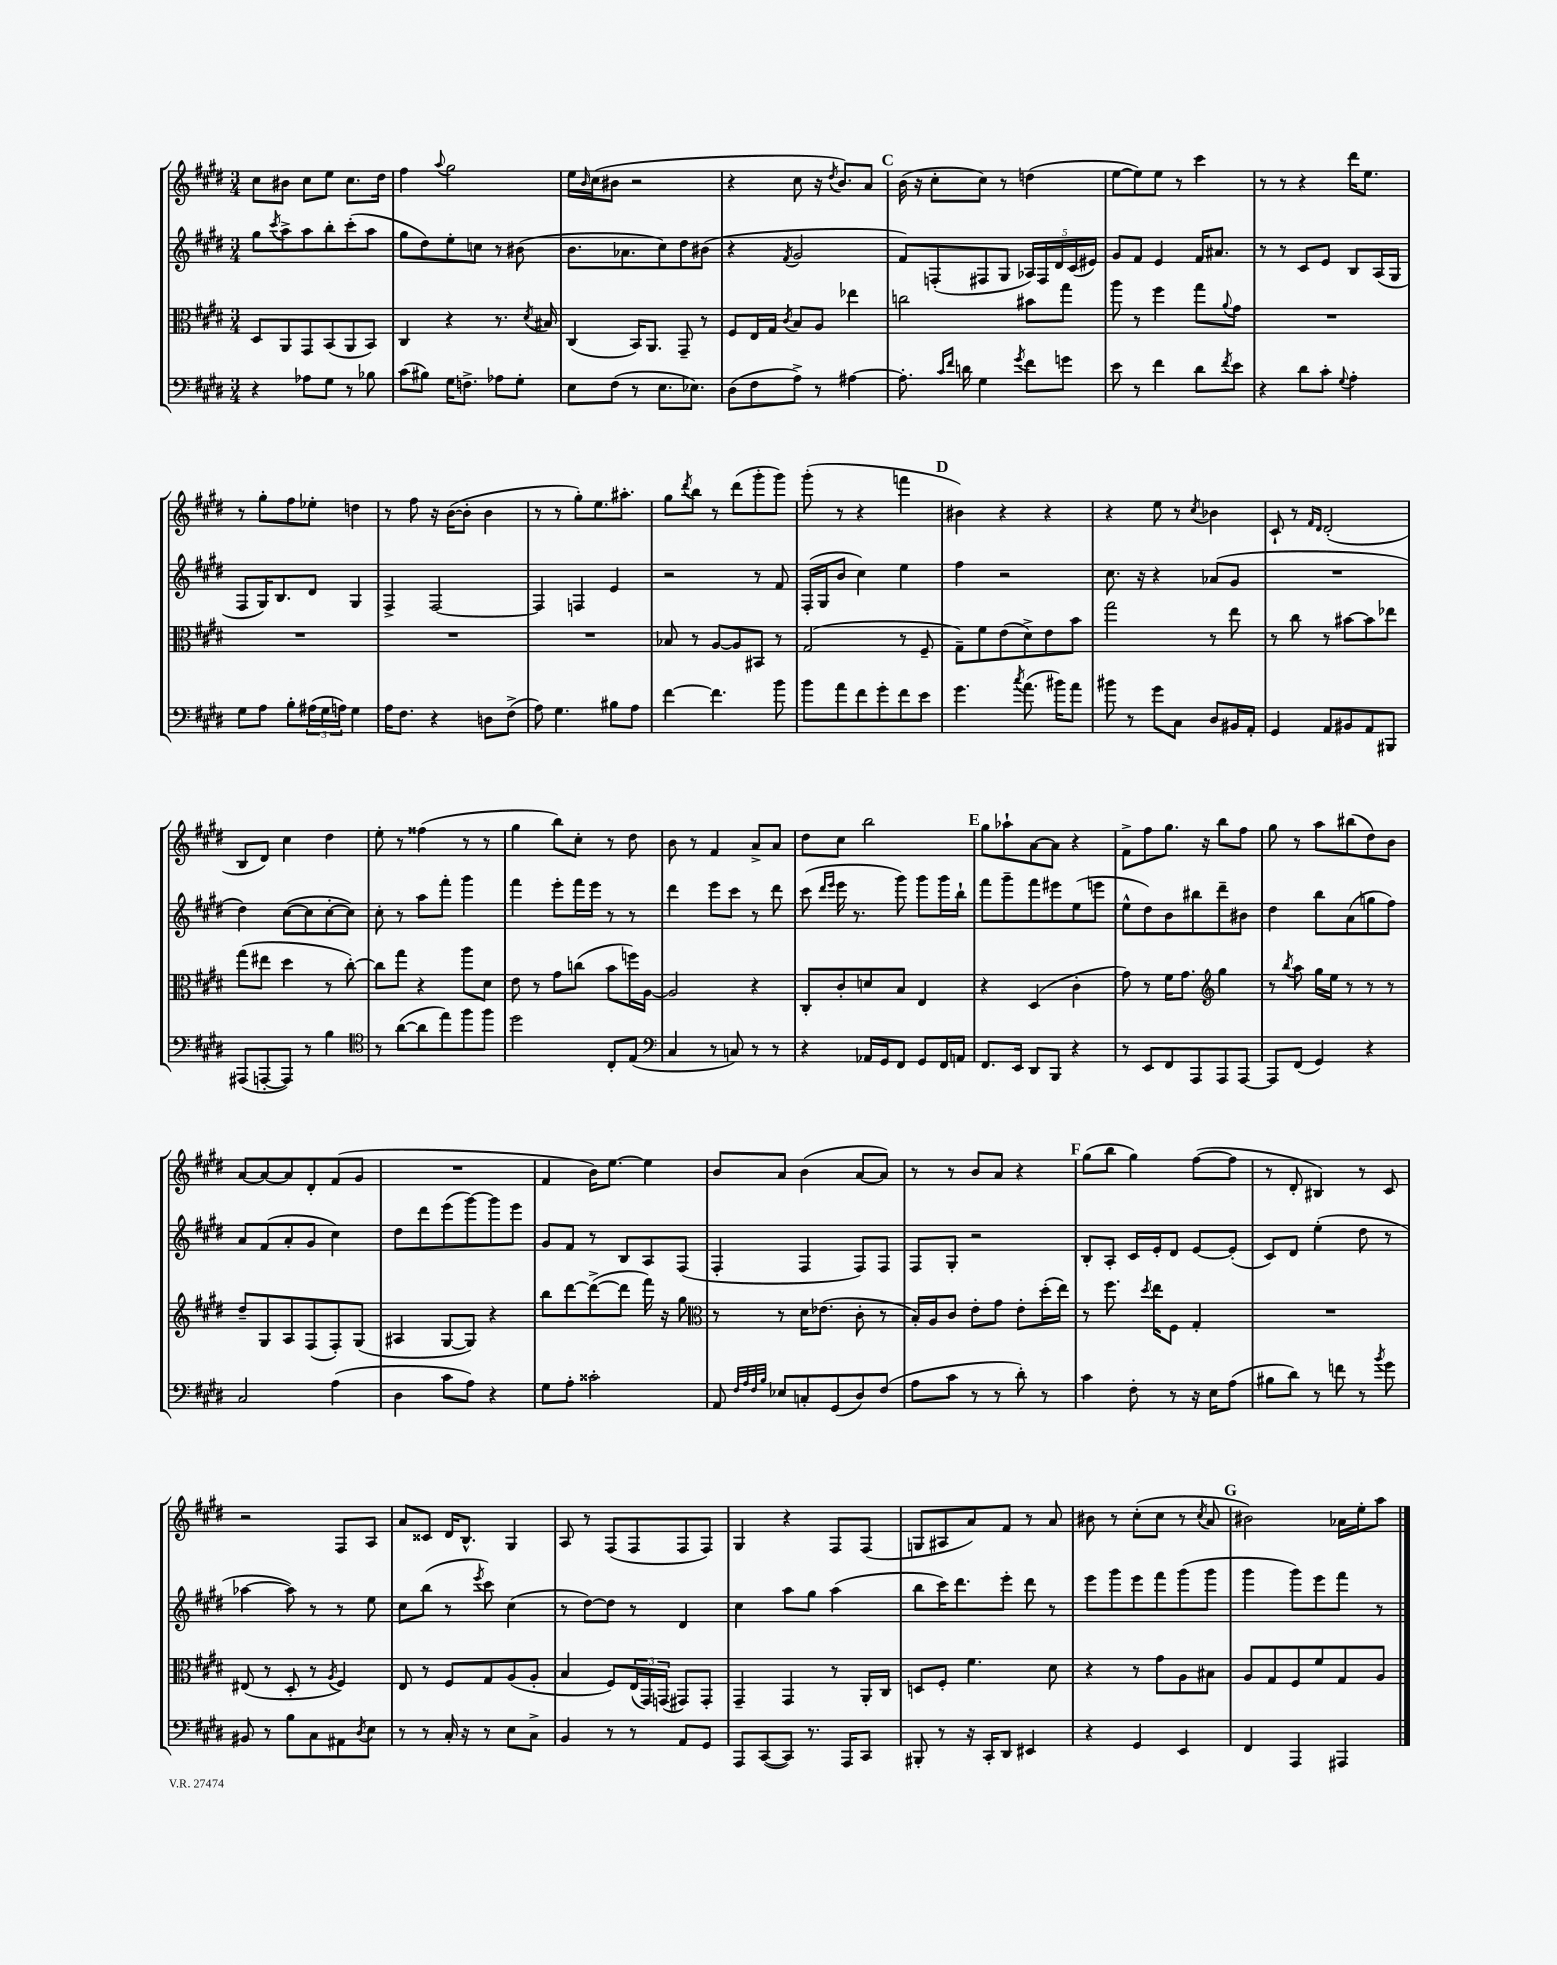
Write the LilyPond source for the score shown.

<<
\new StaffGroup <<
\new Staff = "s0" {
    \clef treble \key e \major \numericTimeSignature \time 3/4
    cis''8 bis'8 cis''8 e''8 cis''8. dis''16 |
    fis''4 \appoggiatura { a''8 } gis''2 |
    e''16 \grace { b'16 } cis''16( bis'8 r2 |
    r4 cis''8 r16 \acciaccatura { dis''8 } b'8.) a'8 |
    \mark \markup { \bold "C" } b'16( r16 cis''8-. cis''8) r8 d''4( |
    e''8~ e''8) e''8 r8 cis'''4 |
    r8 r8 r4 dis'''16 e''8. |
    r8 gis''8-. fis''8 ees''8-. d''4 |
    r8 fis''8 r16 b'16~( b'8-. b'4 |
    r8 r8 gis''8-.) e''8. ais''8.-. |
    gis''8 \acciaccatura { dis'''8 } b''8 r8 dis'''8( gis'''8-. gis'''8) |
    gis'''8-.( r8 r4 f'''4 |
    \mark \markup { \bold "D" } bis'4) r4 r4 |
    r4 e''8 r8 \acciaccatura { cis''8 } bes'4 |
    cis'8-! r8 \grace { fis'16 dis'16 } dis'2-.( |
    b8 dis'8) cis''4 dis''4 |
    e''8-. r8 fisis''4( r8 r8 |
    gis''4 b''8) cis''8-. r8 dis''8 |
    b'8 r8 fis'4 a'8-> a'8 |
    dis''8 cis''8 b''2 |
    \mark \markup { \bold "E" } gis''8 aes''8-! a'8~ a'8 r4 |
    fis'8-> fis''8 gis''8. r16 b''8 fis''8 |
    gis''8 r8 a''8 bis''8( dis''8) b'8 |
    a'8~ a'8~ a'8 dis'8-. fis'8( gis'8 |
    R2. |
    fis'4 b'16) e''8.~ e''4 |
    b'8 a'8 b'4( a'8~ a'8) |
    r8 r8 b'8 a'8 r4 |
    \mark \markup { \bold "F" } gis''8( b''8 gis''4) fis''8~( fis''8 |
    r8 dis'8-. bis4) r8 cis'8 |
    r2 fis8 a8 |
    a'8 cisis'8 dis'16 b8.-^ gis4 |
    a8 r8 fis8( fis8 fis8 fis8) |
    gis4 r4 fis8 fis8( |
    g8 ais8 a'8) fis'8 r8 a'8 |
    bis'8 r8 cis''8-.( cis''8 r8 \acciaccatura { cis''8 } a'8 |
    \mark \markup { \bold "G" } bis'2) aes'16 e''16-. a''8 \bar "|." |
}
\new Staff = "s1" {
    \clef treble \key e \major \numericTimeSignature \time 3/4
    gis''8 \acciaccatura { cis'''8 } a''8-> a''8 b''8-. cis'''8-.( a''8 |
    gis''8 dis''8) e''8-. c''8 r8 bis'8( |
    b'8. aes'8. cis''8) dis''8 bis'8( |
    r4 \acciaccatura { fis'8 } gis'2 |
    \mark \markup { \bold "C" } fis'8) f8-.( fis8 gis8 \tuplet 5/4 { aes16) fis16 dis'16 cis'16( eis'16) } |
    gis'8 fis'8 e'4 fis'16 ais'8. |
    r8 r8 cis'8 e'8 b8 a16( gis16 |
    fis8 gis16) b8. dis'8 gis4 |
    fis4-> fis2~ |
    fis4 f4 e'4 |
    r2 r8 fis'8 |
    fis16-.( gis16 b'8 cis''4) e''4 |
    \mark \markup { \bold "D" } fis''4 r2 |
    cis''8. r16 r4 aes'8( gis'8 |
    R2. |
    dis''4) cis''8~( cis''8 cis''8~-. cis''8) |
    cis''8-. r8 a''8 fis'''8-. gis'''4 |
    fis'''4 e'''8-. fis'''16 e'''16 r8 r8 |
    dis'''4 e'''8 cis'''8 r8 dis'''8 |
    cis'''8( \grace { dis'''16 e'''16 } e'''16 r8. gis'''8) gis'''8 gis'''16 b''16-! |
    \mark \markup { \bold "E" } fis'''8 gis'''8-- fis'''8 eis'''8 e''8( e'''8 |
    e''8-^ dis''8) b'8 bis''8 dis'''8-- bis'8 |
    dis''4 b''8 a'8( g''8 fis''8) |
    a'8 fis'8( a'8-. gis'8 cis''4) |
    dis''8 dis'''8 e'''8( gis'''8~) gis'''8 e'''8 |
    gis'8 fis'8 r8 b8 a8 fis8( |
    fis4-. fis4 fis8) fis8 |
    fis8 gis8-. r2 |
    \mark \markup { \bold "F" } b8-. a8-. cis'16 e'16-. dis'8 e'8~ e'8-.( |
    cis'8) dis'8 e''4-.( dis''8 r8 |
    aes''4~ aes''8) r8 r8 e''8 |
    cis''8 b''8( r8 \acciaccatura { e'''8 } cis'''8) cis''4( |
    r8 dis''8~) dis''8 r8 dis'4 |
    cis''4 a''8 gis''8 a''4( |
    b''8 cis'''16) dis'''8. e'''8-. dis'''8 r8 |
    e'''8 gis'''8 e'''8 fis'''8 gis'''8( gis'''8 |
    \mark \markup { \bold "G" } gis'''4 gis'''8) e'''8 fis'''8 r8 \bar "|." |
}
\new Staff = "s2" {
    \clef alto \key e \major \numericTimeSignature \time 3/4
    dis8 a,8 gis,8 b,8( a,8 b,8) |
    cis4 r4 r8. \acciaccatura { dis'8 } bis16 |
    cis4( b,16) a,8. gis,8-- r8 |
    fis8 e16 gis16 \acciaccatura { cis'8 } b8 a8 ees''4 |
    \mark \markup { \bold "C" } c''2 bis'8 gis''8 |
    a''8 r8 fis''4 gis''8 \appoggiatura { a'8 } gis'8 |
    R2. |
    R2. |
    R2. |
    R2. |
    bes8 r8 a8~ a8 bis,8 r8 |
    gis2( r8 fis8-- |
    \mark \markup { \bold "D" } gis8--) fis'8 e'8( dis'8->) e'8 b'8 |
    gis''2 r8 e''8 |
    r8 cis''8 r8 bis'8~ bis'8 ees''8 |
    gis''8( eis''8 dis''4 r8 cis''8~-.) |
    cis''8 gis''8 r4 a''8 dis'8 |
    e'8 r8 gis'8 c''8( b'8 f''16) a16~ |
    a2 r4 |
    cis8-. cis'8-. d'8 b8 e4 |
    \mark \markup { \bold "E" } r4 dis4( cis'4-. |
    gis'8) r8 fis'16 gis'8. \clef treble gis''4 |
    r8 \acciaccatura { b''8 } a''8 gis''16 e''16 r8 r8 r8 |
    dis''8-- gis8 a8 fis8( fis8-.) gis8( |
    ais4 gis8~ gis8) r4 |
    b''8 dis'''8~ dis'''8~->( dis'''8 fis'''16) r16 gis''8 |
    \clef alto r8 r8 dis'16 ees'8.( cis'8-. r8 |
    b16-.) a16 cis'8 e'8-. gis'8 e'8-. dis''16-.( e''16) |
    \mark \markup { \bold "F" } r8 fis''8. \acciaccatura { dis''8 } e''16 fis8 gis4-. |
    R2. |
    eis8( r8 dis8-. r8 \acciaccatura { a8 } fis4) |
    e8 r8 fis8 gis8 a8( a8-. |
    b4 fis8) \tuplet 3/2 { e16( gis,16) g,16( } gis,8) gis,8-. |
    gis,4-- gis,4 r8 a,16-. cis16 |
    d8 fis8-. fis'4. dis'8 |
    r4 r8 gis'8 a8 bis8 |
    \mark \markup { \bold "G" } a8 gis8 fis8 fis'8 gis8 a8 \bar "|." |
}
\new Staff = "s3" {
    \clef bass \key e \major \numericTimeSignature \time 3/4
    r4 aes8 gis8 r8 bes8 |
    cis'8( bis8) gis16 f8.-> aes8 gis8-. |
    e8 fis8( r8 e8. ees8.) |
    dis8( fis8 a8->) r8 ais4~ |
    \mark \markup { \bold "C" } ais8.-. \grace { cis'16 fis'16 } d'16 gis4 \acciaccatura { gis'8 } fis'8 g'8 |
    e'8 r8 fis'4 dis'8 \acciaccatura { fis'8 } e'8 |
    r4 dis'8 cis'8-. \appoggiatura { gis8 } a4-. |
    gis8 a8 b8-. \tuplet 3/2 { ais16( gis16 a16) } gis4 |
    a16 fis8. r4 d8 fis8->( |
    a8) gis4. bis8 a8 |
    fis'4~ fis'4. b'8 |
    b'8 a'8 fis'8 gis'8-. fis'8 e'8 |
    \mark \markup { \bold "D" } gis'4. \acciaccatura { cis''8 } a'8.( bis'16) a'8 |
    bis'8 r8 gis'8 cis8 dis8 bis,16 a,16-. |
    gis,4 a,8 bis,8 a,8 bis,,8 |
    ais,,8( a,,8~-. a,,8) r8 b4 |
    \clef tenor r8 a'8~( a'8 e''8) fis''8 fis''8 |
    dis''2 cis8-. e8( |
    \clef bass cis4 r8 c8) r8 r8 |
    r4 aes,16 gis,16 fis,8 gis,8 fis,16 a,16 |
    \mark \markup { \bold "E" } fis,8. e,16 dis,8 b,,8 r4 |
    r8 e,8 fis,8 a,,8 a,,8 a,,8~ |
    a,,8 fis,8( gis,4) r4 |
    cis2 a4( |
    dis4 cis'8 a8) r4 |
    gis8 a8-. cisis'2-. |
    a,8 \grace { fis32 a32 fis32 b32 } ees8 c8-. gis,8( dis8) fis8( |
    a8 cis'8 r8 r8 dis'8-.) r8 |
    \mark \markup { \bold "F" } cis'4 fis8-. r8 r16 e16 a8( |
    bis8 dis'8) r8 f'8 r8 \acciaccatura { b'8 } gis'8 |
    bis,8 r8 b8 cis8 ais,8 \acciaccatura { dis8 } e8 |
    r8 r8 cis16-. r16 r8 e8 cis8-> |
    b,4 r8 r8 a,8 gis,8 |
    a,,8 cis,8~( cis,8) r8. a,,16 cis,8 |
    bis,,8-. r8 r16 cis,16-. dis,8 eis,4 |
    r4 gis,4 e,4 |
    \mark \markup { \bold "G" } fis,4 a,,4 ais,,4 \bar "|." |
}
>>
>>
\layout { \context { \Score \remove "Bar_number_engraver" } }
